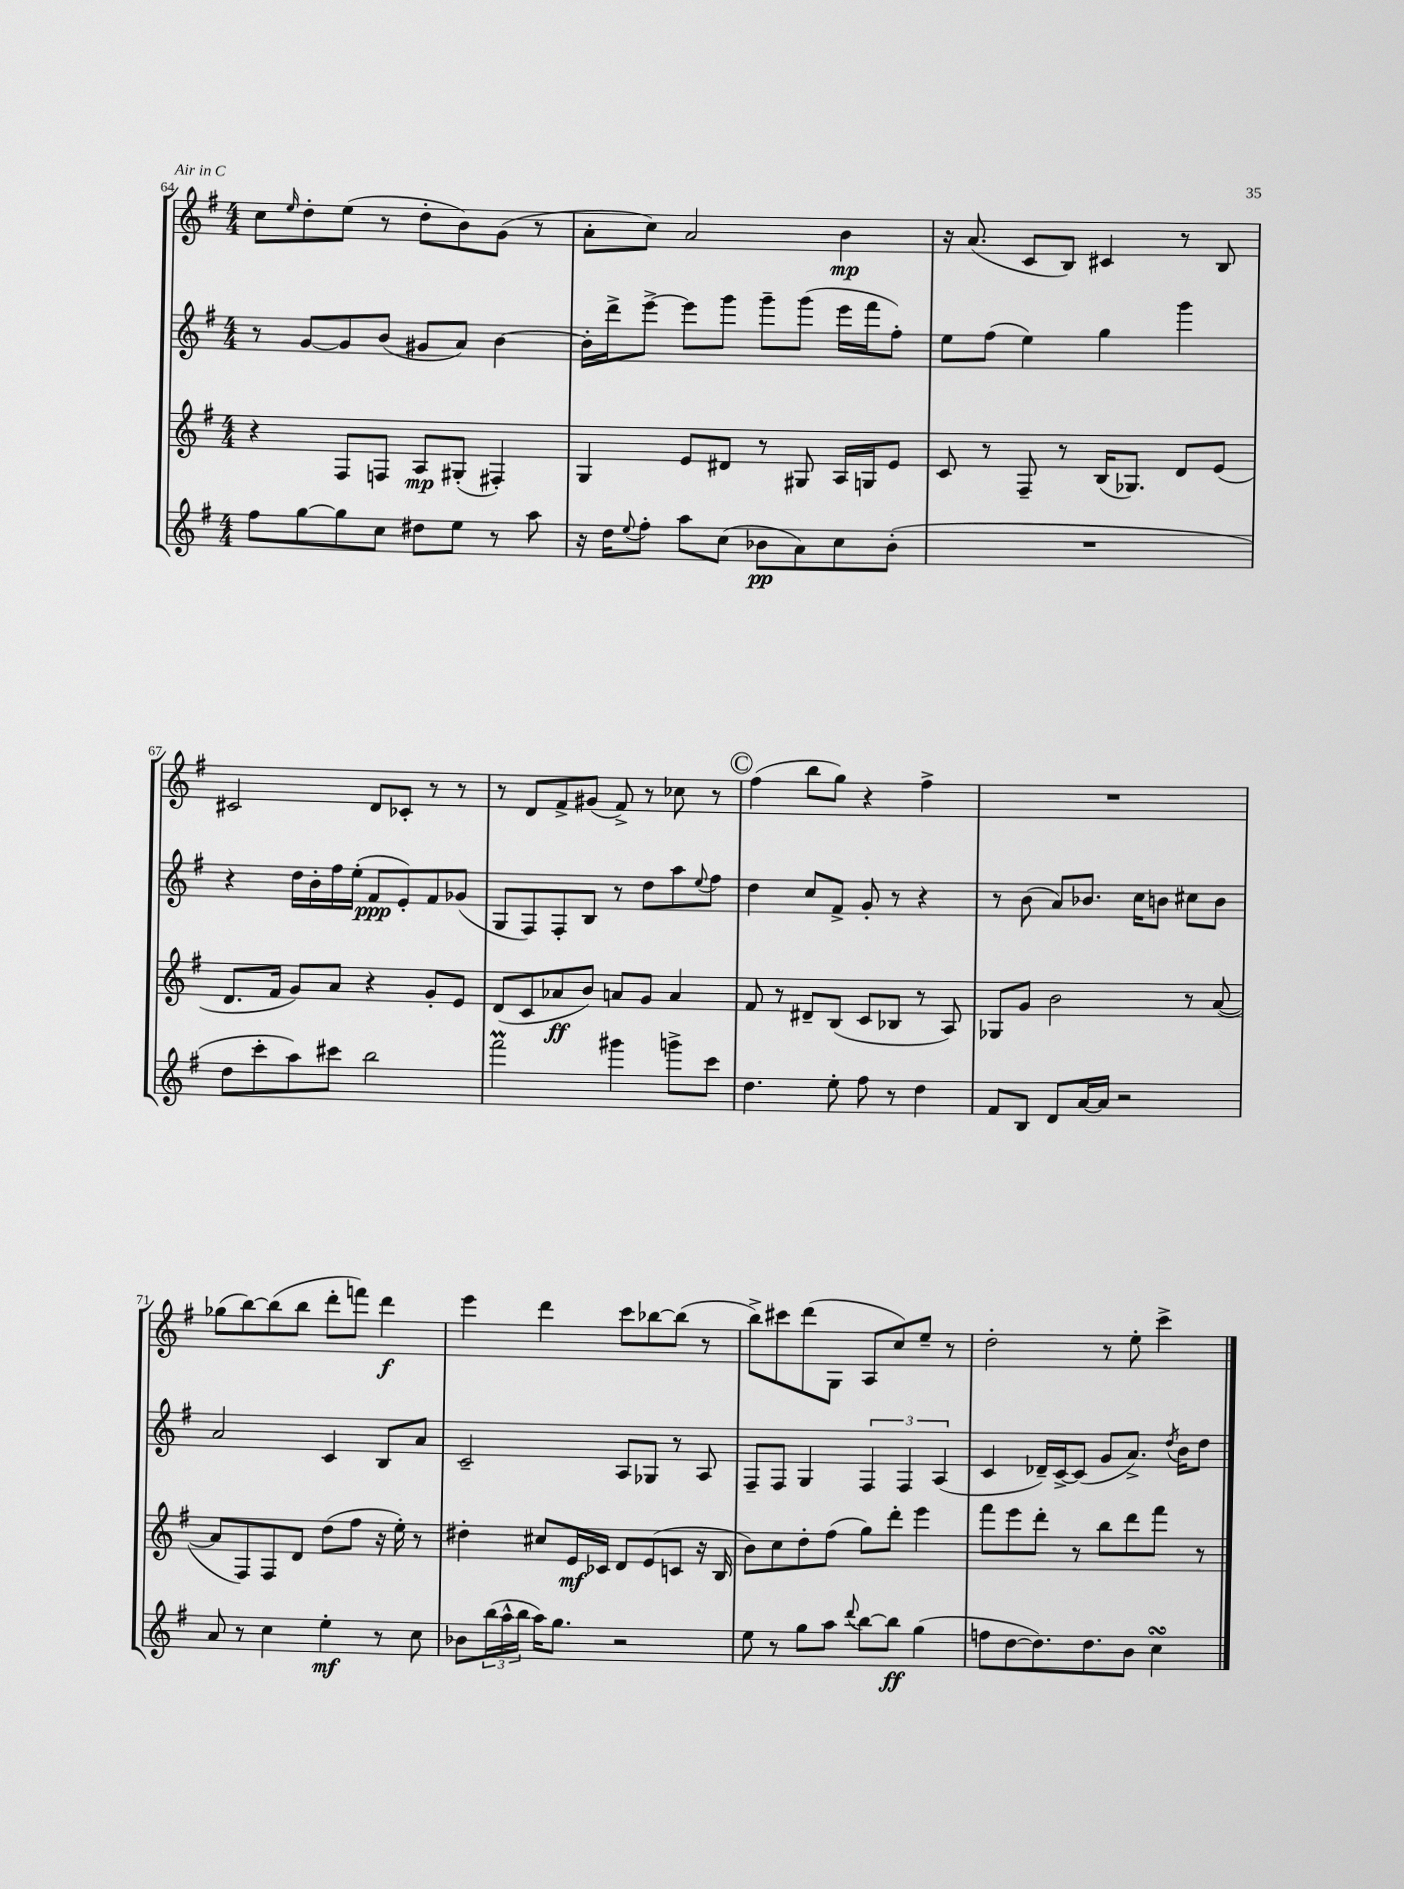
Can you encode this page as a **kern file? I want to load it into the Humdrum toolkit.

**kern	**dynam	**kern	**dynam	**kern	**dynam	**kern	**dynam
*part4	*part4	*part3	*part3	*part2	*part2	*part1	*part1
*staff4	*staff4	*staff3	*staff3	*staff2	*staff2	*staff1	*staff1
*clefG2	*	*clefG2	*	*clefG2	*	*clefG2	*
*k[f#]	*	*k[f#]	*	*k[f#]	*	*k[f#]	*
*M4/4	*	*M4/4	*	*M4/4	*	*M4/4	*
=64	=64	=64	=64	=64	=64	=64	=64
8ff#\L	.	4r	.	8r	.	8cc\L	.
.	.	.	.	.	.	16qqee/	.
[8gg\	.	.	.	[8g/L	.	8dd'\	.
8gg\]	.	8F#/L	.	8g/]	.	(8ee\J	.
8cc\J	.	8Fn/J	.	(8b/J	.	8r	.
8dd#X\L	.	8A/L	mp	8g#X/L	.	8dd'\L	.
8ee\J	.	(8G#X'/J	.	8a/J)	.	8b\)	.
8r	.	4F#X'/)	.	[4b\	.	(8g\J	.
8aa\	.	.	.	.	.	8r	.
=65	=65	=65	=65	=65	=65	=65	=65
16r	.	4G/	.	16b'\LL]	.	8a'\L	.
16dd\KL	.	.	.	16ddd^\J	.	.	.
8qqee/	.	.	.	.	.	.	.
8ff#'\J	.	.	.	[8eee^\J	.	8cc\J)	.
8aa\L	.	8e/L	.	8eee\L]	.	2a/	.
(8cc\J	.	8d#X/J	.	8ggg\J	.	.	.
8b-X\L	pp	8r	.	8ggg~\L	.	.	.
8a\)	.	8G#X/	.	(8ggg\J	.	.	.
8cc\	.	16A/LL	.	16eee\LL	.	4b\	mp
.	.	16Gn/J	.	16fff#\J	.	.	.
(8b-'\J	.	8e/J	.	8ff#'\J)	.	.	.
=66	=66	=66	=66	=66	=66	=66	=66
1r	.	8c/	.	8ee\L	.	16r	.
.	.	.	.	.	.	(8.a/	.
.	.	8r	.	(8ff#\J	.	.	.
.	.	8F#~/	.	4ee\)	.	8c/L	.
.	.	8r	.	.	.	8B/J)	.
.	.	(16B/KL	.	4gg\	.	4c#X/	.
.	.	8.G-X/J)	.	.	.	.	.
.	.	8d/L	.	4ggg\	.	8r	.
.	.	(8e/J	.	.	.	8B/	.
!!LO:LB:g=z
=67	=67	=67	=67	=67	=67	=67	=67
8dd\L	.	8.d/L	.	4r	.	2c#X/	.
8ccc'\	.	.	.	.	.	.	.
.	.	16f#/Jk	.	.	.	.	.
8aa\)	.	8g/L)	.	16dd\LL	.	.	.
.	.	.	.	16b'\	.	.	.
8ccc#X\J	.	8a/J	.	16ff#\	.	.	.
.	.	.	.	(16ee'\JJ	.	.	.
2bb\	.	4r	.	8f#/L	ppp	8d/L	.
.	.	.	.	8e'/)	.	8c-X'/J	.
.	.	8g'/L	.	8f#/	.	8r	.
.	.	8e/J	.	(8g-X/J	.	8r	.
=68	=68	=68	=68	=68	=68	=68	=68
2fff#m\	.	(8d/L	.	8G/L	.	8r	.
.	.	8c/	.	8F#/)	.	8d/L	.
.	.	8a-X/	ff	8F#'/	.	8f#^/	.
.	.	8b/J)	.	8B/J	.	(8g#X/J	.
4ggg#X\	.	8an/L	.	8r	.	8f#^/)	.
.	.	8g/J	.	8dd\L	.	8r	.
8gggn^\L	.	4a/	.	8aa\	.	8cc-X\	.
.	.	.	.	8qqee/	.	.	.
8ccc\J	.	.	.	8ff#\J	.	8r	.
!!LO:REH:place=s1:t=C
=69	=69	=69	=69	=69	=69	=69	=69
4.dd\	.	8f#/	.	4dd\	.	(4ff#\	.
.	.	8r	.	.	.	.	.
.	.	8d#X~/L	.	8cc/L	.	8bb\L	.
8ee'\	.	(8B/J	.	8f#^/J	.	8gg\J)	.
8ff#\	.	8c/L	.	8g'/	.	4r	.
8r	.	8B-X/J	.	8r	.	.	.
4dd\	.	8r	.	4r	.	4ff#^\	.
.	.	8A/)	.	.	.	.	.
=70	=70	=70	=70	=70	=70	=70	=70
8f#/L	.	8G-X/L	.	8r	.	1r	.
8B/J	.	8g/J	.	(8b\	.	.	.
8d/L	.	2b\	.	8a/L)	.	.	.
[16a/L	.	.	.	8.b-X/J	.	.	.
16a/JJ]	.	.	.	.	.	.	.
2r	.	.	.	.	.	.	.
.	.	.	.	16cc\KL	.	.	.
.	.	.	.	8bn\J	.	.	.
.	.	8r	.	8cc#X\L	.	.	.
.	.	([8a/	.	8b\J	.	.	.
!!LO:LB:g=z
=71	=71	=71	=71	=71	=71	=71	=71
8a/	.	8a/L]	.	2a/	.	(8gg-X\L	.
8r	.	8F#/)	.	.	.	[8bb\)	.
4cc\	.	8F#/	.	.	.	(8bb\]	.
.	.	8d/J	.	.	.	8bb\J	.
4ee'\	mf	(8dd\L	.	4c/	.	8ddd'\L	.
.	.	8ff#\J	.	.	.	8fffn\J)	.
8r	.	16r	.	8B/L	.	4ddd\	f
.	.	16ee'\)	.	.	.	.	.
8cc\	.	8r	.	8a/J	.	.	.
=72	=72	=72	=72	=72	=72	=72	=72
8b-X\L	.	4dd#X'\	.	2c~/	.	4eee\	.
(24bb\L	.	.	.	.	.	.	.
24aa^^\	.	.	.	.	.	.	.
24bb\JJ	.	.	.	.	.	.	.
16aa\KL)	.	8cc#X/L	.	.	.	4ddd\	.
8.gg\J	.	.	.	.	.	.	.
.	.	16e/L	mf	.	.	.	.
.	.	16c-X/JJ	.	.	.	.	.
2r	.	8d/L	.	8A/L	.	8ccc\L	.
.	.	(8e/	.	8G-X/J	.	[8bb-X\	.
.	.	8cn/J	.	8r	.	(8bb-\J]	.
.	.	16r	.	8A/	.	8r	.
.	.	16B/	.	.	.	.	.
=73	=73	=73	=73	=73	=73	=73	=73
8ee\	.	8b\L)	.	8F#~/L	.	8bb^\L)	.
8r	.	8cc\	.	8F#/J	.	8ccc#X\	.
8gg\L	.	8dd'\	.	4G/	.	(8ddd\	.
8aa\J	.	(8ff#\J	.	.	.	8G\J	.
8qqddd/	.	.	.	.	.	.	.
[8bb\L	.	8gg\L)	.	6F#/	.	8A/L	.
8bb\J]	ff	8ddd'\J	.	.	.	8cc/)	.
.	.	.	.	6F#/	.	.	.
(4gg\	.	4eee\	.	.	.	8ee~/J	.
.	.	.	.	(6A/	.	.	.
.	.	.	.	.	.	8r	.
=74	=74	=74	=74	=74	=74	=74	=74
8ffn\L	.	8fff#\L	.	4c/	.	2dd'\	.
[8dd\	.	8eee\	.	.	.	.	.
8.dd\])	.	8ddd'\J	.	16d-X~/LL)	.	.	.
.	.	.	.	[16c^/J	.	.	.
.	.	8r	.	(8c/J]	.	.	.
8.dd\	.	.	.	.	.	.	.
.	.	8bb\L	.	8g/L	.	8r	.
8b\J	.	8ddd\	.	8.a^/J)	.	8ee'\	.
4ccsSSs\	.	8fff#\J	.	.	.	4ccc^\	.
.	.	.	.	8qdd/	.	.	.
.	.	.	.	16b\KL	.	.	.
.	.	8r	.	8dd\J	.	.	.
==	==	==	==	==	==	==	==
*-	*-	*-	*-	*-	*-	*-	*-
